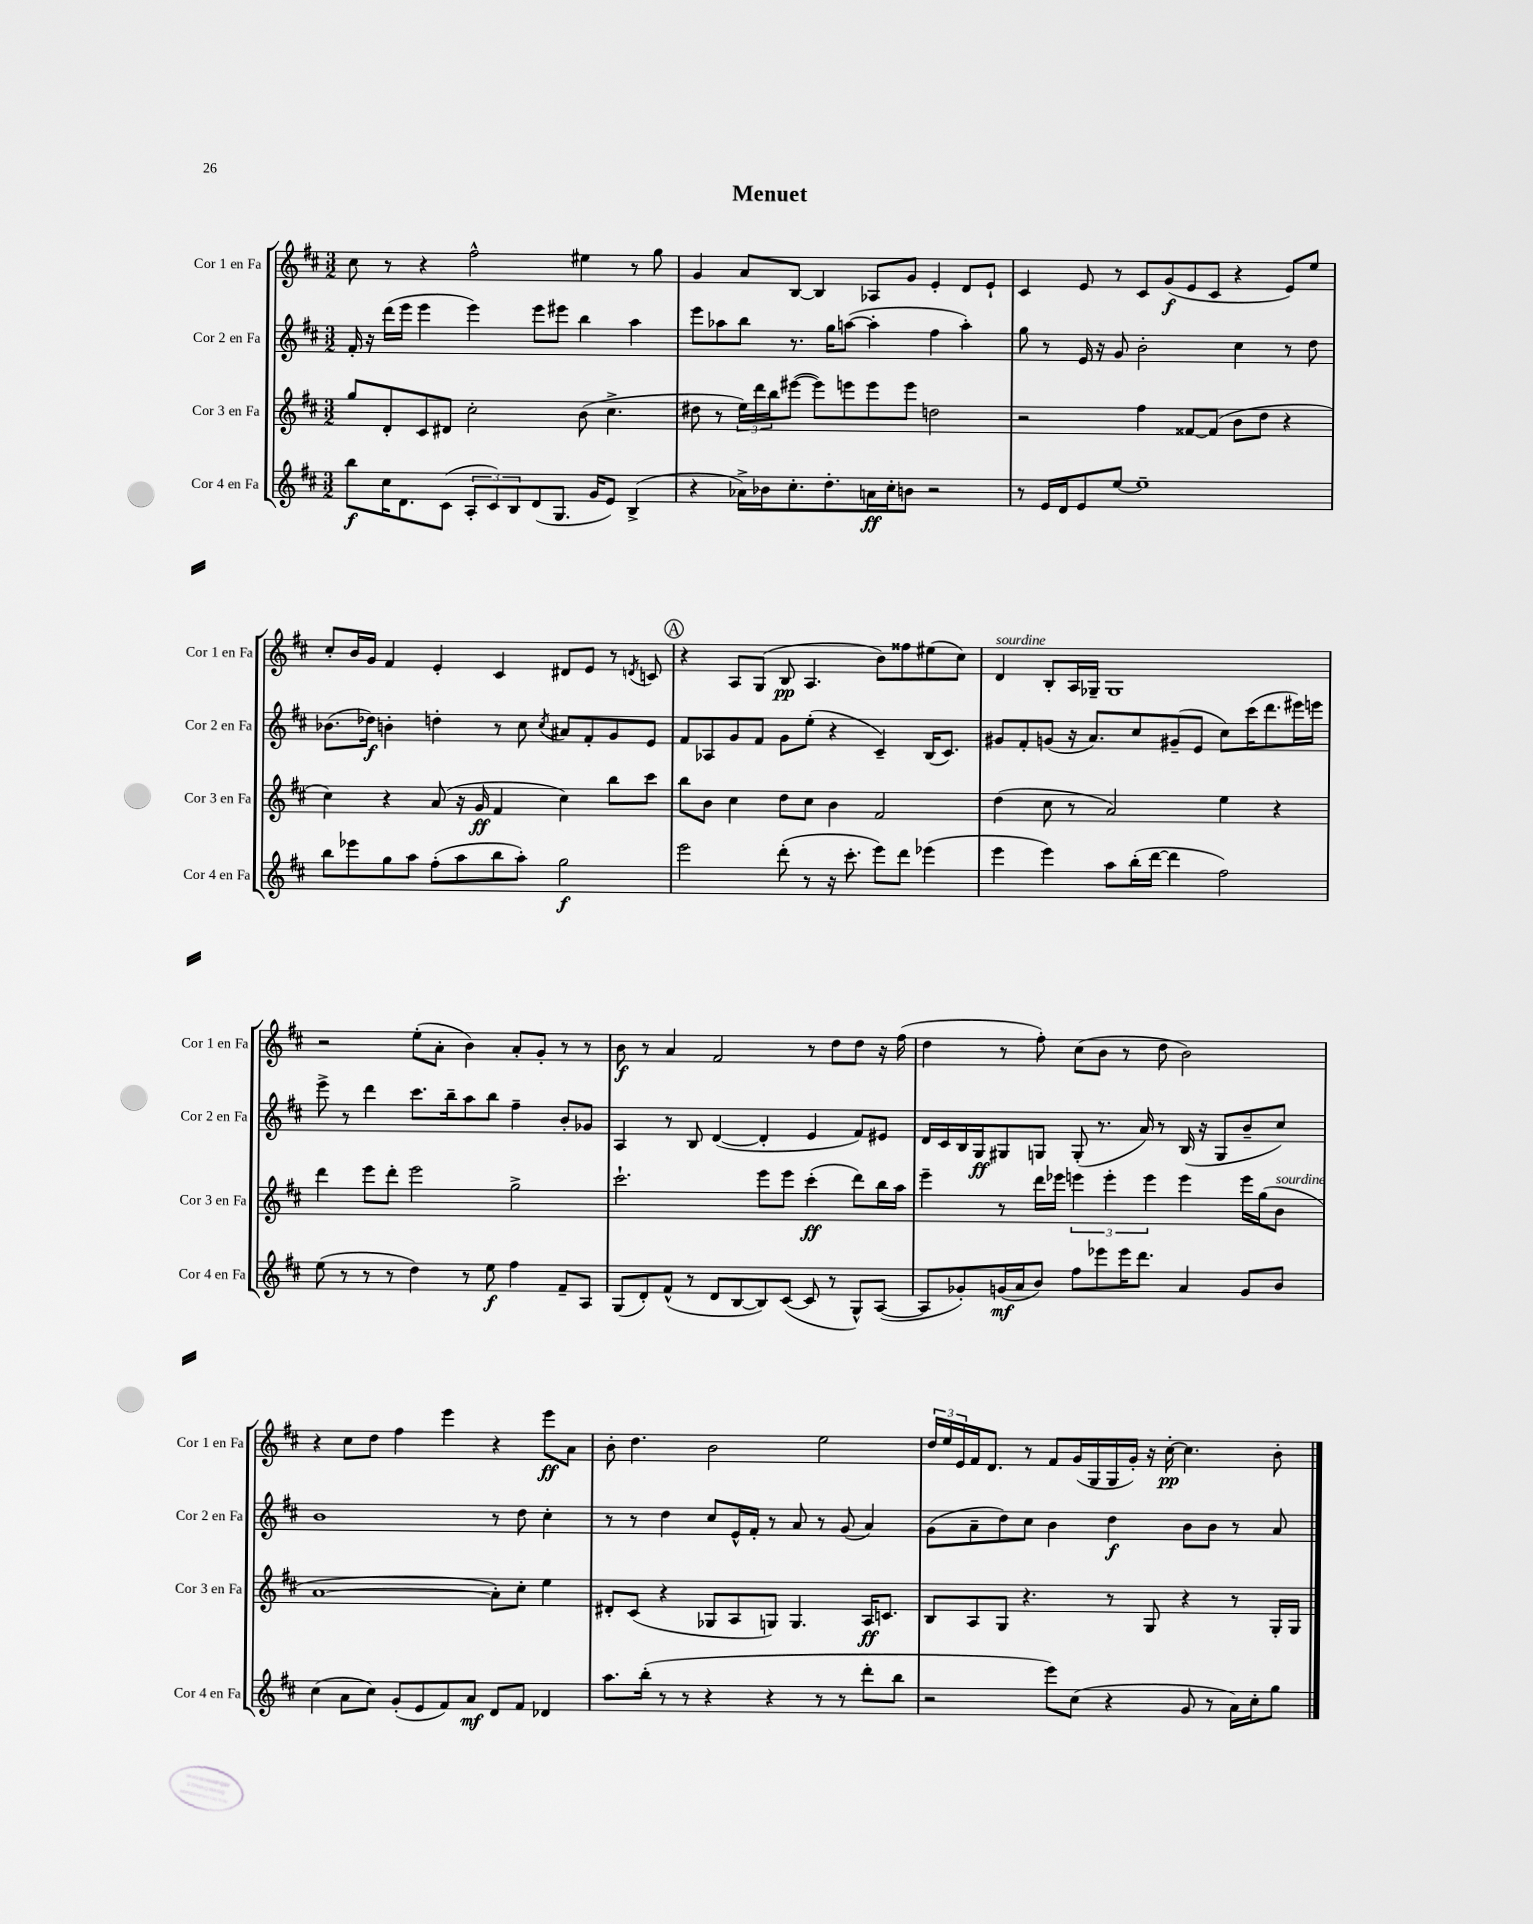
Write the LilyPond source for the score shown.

\header { title = "Menuet" }
<<
\new StaffGroup <<
\new Staff = "s0" \with { instrumentName = "Cor 1 en Fa" shortInstrumentName = "Cor 1 en Fa" } {
    \clef treble \key d \major \numericTimeSignature \time 3/2
    cis''8 r8 r4 fis''2-^ eis''4 r8 g''8 |
    g'4 a'8 b8~ b4 aes8 g'8 e'4-. d'8 e'8-! |
    cis'4 e'8 r8 cis'8 g'8\f( e'8 cis'8 r4 e'8) e''8 |
    cis''8-. b'16 g'16 fis'4 e'4-. cis'4 dis'8 e'8 r8 \acciaccatura { d'8 } c'8 |
    \mark \markup { \circle "A" } r4 a8 g8( b8\pp a4. b'8) fisis''8 eis''8( cis''8) |
    d'4^\markup { \italic "sourdine" } b8-. a16 ges16-- ges1 |
    r2 e''8-.( a'8-. b'4) a'8-. g'8-. r8 r8 |
    b'8\f r8 a'4 fis'2 r8 d''8 d''8 r16 fis''16( |
    d''4 r8 fis''8-.) cis''8( b'8 r8 d''8 b'2) |
    r4 cis''8 d''8 fis''4 e'''4 r4 e'''8\ff a'8 |
    b'8-. d''4. b'2 e''2 |
    \tuplet 3/2 { d''16 e''16 e'16 } fis'16 d'8. r8 fis'8 g'16( g16 g16 g'16-.) r16 cis''16~-.\pp cis''4. b'8-. \bar "|." |
}
\new Staff = "s1" \with { instrumentName = "Cor 2 en Fa" shortInstrumentName = "Cor 2 en Fa" } {
    \clef treble \key d \major \numericTimeSignature \time 3/2
    fis'16-. r16 d'''16( e'''16 e'''4 e'''4) e'''8 eis'''8 b''4 a''4 |
    e'''8 aes''8 b''8 r8. g''16 a''8~( a''4-. fis''4 a''4-.) |
    g''8 r8 e'16 r16 g'8 b'2-. cis''4 r8 d''8 |
    bes'8.( des''16\f) b'4-. d''4-. r8 cis''8 \acciaccatura { cis''8 } ais'8 fis'8-. g'8 e'8 |
    \mark \markup { \circle "A" } fis'8 aes8 g'8 fis'8 g'8 e''8-.( r4 cis'4--) b16( cis'8.) |
    gis'8 fis'8-. g'8( r16 a'8.) cis''8 gis'8--( e'8 cis''8) cis'''16( d'''8. eis'''16) e'''16 |
    e'''8-> r8 d'''4 cis'''8. b''16-- a''8 b''8 fis''4-- b'8-. ges'8 |
    a4 r8 b8 d'4~( d'4-. e'4 fis'8) eis'8 |
    d'16 cis'16 b16 g16\ff gis8 g8 g8-.( r8. a'16) r8 b16( r16 g8 b'8-- cis''8) |
    b'1 r8 d''8 cis''4-. |
    r8 r8 d''4 cis''8 e'16-^ fis'16-. r8 a'8 r8 g'8( a'4) |
    g'8( a'8-- d''8) cis''8 b'4 d''4\f b'8 b'8 r8 a'8 \bar "|." |
}
\new Staff = "s2" \with { instrumentName = "Cor 3 en Fa" shortInstrumentName = "Cor 3 en Fa" } {
    \clef treble \key d \major \numericTimeSignature \time 3/2
    g''8 d'8-. cis'8 dis'8 cis''2-. b'8( cis''4.-> |
    dis''8 r8 \tuplet 3/2 { e''16) d'''16 b''16 } eis'''8~( eis'''8) e'''8 e'''8 e'''8 d''2 |
    r2 fis''4 fisis'8~ fisis'8( b'8 d''8 r4 |
    cis''4) r4 a'8( r16 g'16\ff fis'4 cis''4) b''8 cis'''8 |
    \mark \markup { \circle "A" } b''8 b'8 cis''4 d''8 cis''8 b'4 fis'2 |
    d''4( cis''8 r8 a'2) e''4 r4 |
    d'''4 e'''8 d'''8-. e'''2 g''2-> |
    cis'''2.-! e'''8 e'''8 cis'''4-.\ff( d'''8) b''16 a''16 |
    e'''4-- r8 d'''16 ees'''16 \tuplet 3/2 { e'''4 e'''4-. e'''4 } e'''4 e'''16 g''16( b'8^\markup { \italic "sourdine" } |
    a'1~ a'8-.) cis''8-. e''4 |
    dis'8-. cis'8( r4 ges8 a8 g8) g4. a16\ff c'8. |
    b8 a8 g8 r4. r8 g8 r4 r8 g16-. g16 \bar "|." |
}
\new Staff = "s3" \with { instrumentName = "Cor 4 en Fa" shortInstrumentName = "Cor 4 en Fa" } {
    \clef treble \key d \major \numericTimeSignature \time 3/2
    b''8\f cis''16 d'8. cis'8( \tuplet 3/2 { a8-. cis'8) b8 } d'8( g8. g'16 e'8) b4->( |
    r4 aes'16->) bes'16 cis''8.-. d''8.-. a'16\ff cis''16-. b'8 r2 |
    r8 e'16 d'16 e'8 e''8~ e''1-- |
    b''8 ees'''8 g''8 a''8 fis''8-.( a''8 b''8 a''8-.) g''2\f |
    \mark \markup { \circle "A" } e'''2 d'''8-.( r8 r16 cis'''8.-. e'''8) d'''8 ees'''4( |
    e'''4 e'''4) a''8 b''16-.( d'''16~ d'''4 fis''2) |
    e''8( r8 r8 r8 d''4) r8 e''8\f fis''4 fis'8-- a8 |
    g8( d'8-.) fis'8-^( r8 d'8 b8~ b8) cis'8~( cis'8 r8 g8-^) a8~( |
    a8 ges'8-.) g'16\mf( a'16 b'8) fis''8 ees'''8 ees'''16 d'''8. a'4 g'8 b'8 |
    cis''4( a'8 cis''8) g'8-.( e'8 fis'8) a'8\mf d'8 fis'8 des'4 |
    a''8. b''16-.( r8 r8 r4 r4 r8 r8 d'''8-. b''8 |
    r2 e'''8) cis''8( r4 g'8 r8 a'16) cis''16-. g''8 \bar "|." |
}
>>
>>
\layout { \context { \Score \remove "Bar_number_engraver" } }
